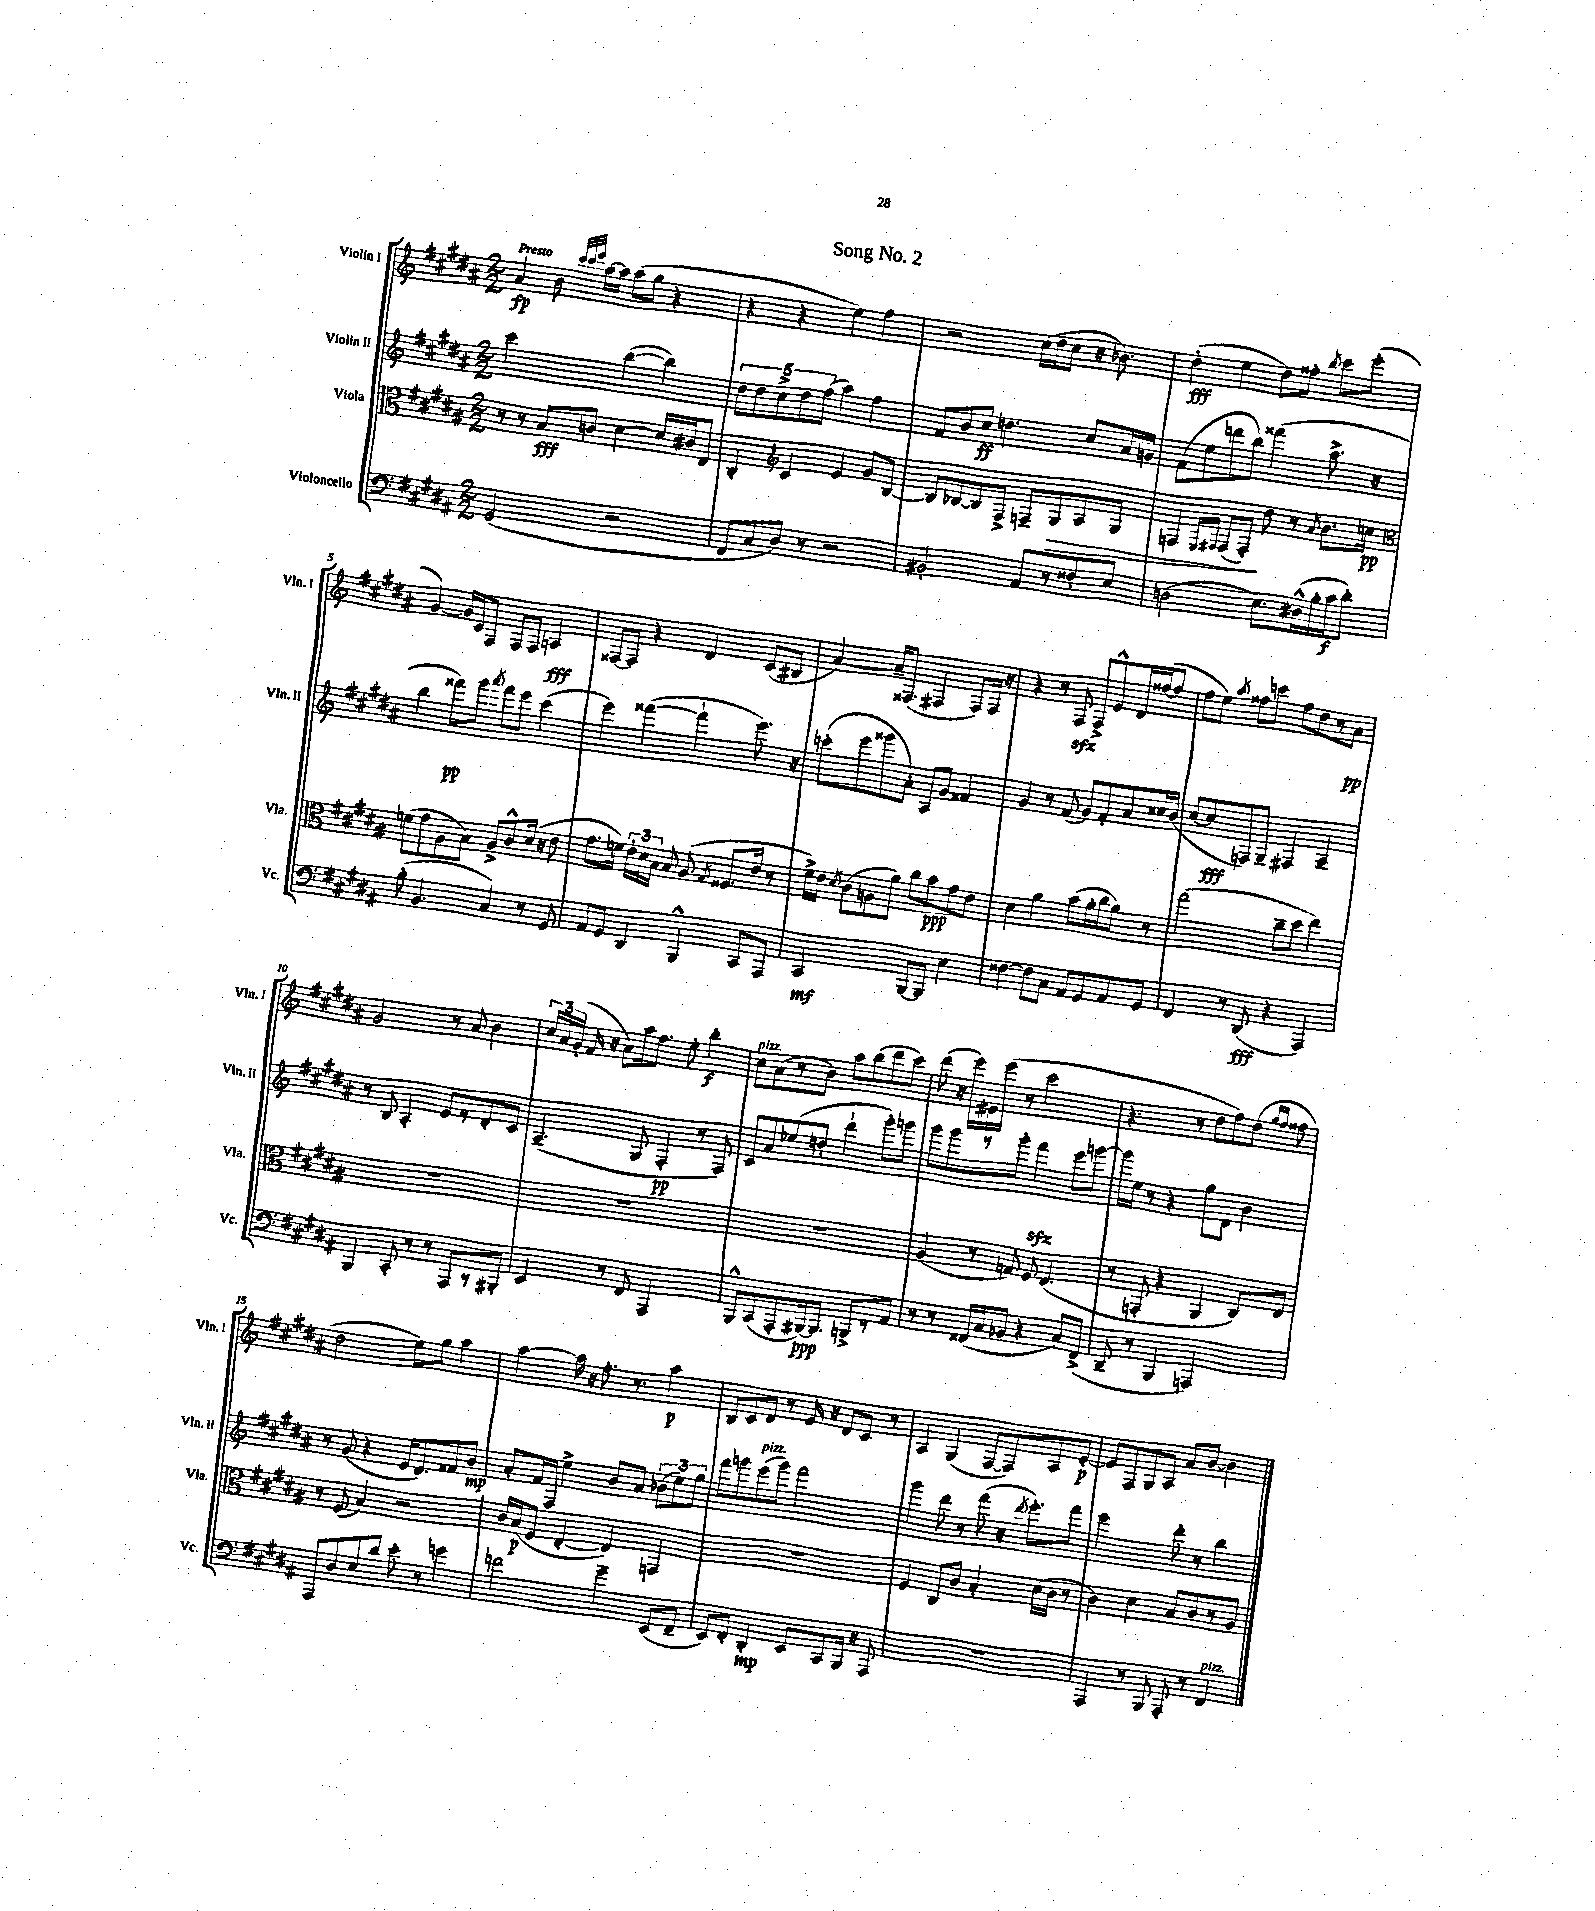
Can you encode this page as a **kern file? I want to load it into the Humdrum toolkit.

**kern	**dynam	**kern	**dynam	**kern	**dynam	**kern	**dynam
*part4	*part4	*part3	*part3	*part2	*part2	*part1	*part1
*staff4	*staff4	*staff3	*staff3	*staff2	*staff2	*staff1	*staff1
*I"Violoncello	*	*I"Viola	*	*I"Violin II	*	*I"Violin I	*
*I'Vc.	*	*I'Vla.	*	*I'Vln. II	*	*I'Vln. I	*
*clefF4	*	*clefC3	*	*clefG2	*	*clefG2	*
*k[f#c#g#d#a#]	*	*k[f#c#g#d#a#]	*	*k[f#c#g#d#a#]	*	*k[f#c#g#d#a#]	*
*M2/2	*	*M2/2	*	*M2/2	*	*M2/2	*
=1	=1	=1	=1	=1	=1	=1	=1
!	!	!	!	!	!	!LO:TX:a:B:t=Presto	!
(2GG#/	.	8r	.	2ccc#\	.	4a#/	fp
.	.	8r	.	.	.	.	.
.	.	8B/L	fff	.	.	8b\	.
.	.	.	.	.	.	32qqccc#/LLL	.
.	.	.	.	.	.	32qqccc#/	.
.	.	.	.	.	.	32qqeee/JJJ	.
.	.	8cn/J	.	.	.	[16aa#\LL	.
.	.	.	.	.	.	16aa#\JJ]	.
2r	.	[4d#\	.	([4bb\	.	(8aa#\L	.
.	.	.	.	.	.	8gg#\J	.
.	.	16d#/LL]	.	4bb\])	.	4r	.
.	.	16c#X/J	.	.	.	.	.
.	.	8E/J	.	.	.	.	.
=2	=2	=2	=2	=2	=2	=2	=2
8FF#/L	.	4C#'/	.	10dd#\L	.	4r	.
.	.	.	.	10dd#\	.	.	.
8C#/	.	.	.	.	.	.	.
.	.	.	.	10cc#^\	.	.	.
*	*	*clefG2	*	*	*	*	*
8D#/J)	.	4c#/	.	.	.	4r	.
.	.	.	.	10dd#\	.	.	.
8r	.	.	.	.	.	.	.
.	.	.	.	(10ff#\J	.	.	.
2r	.	4e/	.	4aa#\)	.	4ee\)	.
.	.	8g#/L	.	4ff#\	.	4ff#\	.
.	.	[8B/J	.	.	.	.	.
=3	=3	=3	=3	=3	=3	=3	=3
2BB#X'/	.	8B/L]	.	8f#/L	.	2r	.
.	.	[8B-X/	.	8b/	.	.	.
.	.	8B-/]	.	8cc#/J	ff	.	.
.	.	8F#^/J	.	4.ddn\	.	.	.
8AA#/L	.	8Fn~/L	.	.	.	(16cc#\LL	.
.	.	.	.	.	.	16dd#\J	.
!	!	!	!LO:HP:b	!	!	!	!
8r	.	8G#/	>	.	.	8cc#\J	.
8F##X'/	.	8A#/	.	8cc#/L	.	16r	.
.	.	.	.	.	.	8.b-X\)	.
8E/J	.	8G#/J	.	16a#/L	.	.	.
.	.	.	.	16gn/JJ	.	.	.
=4	=4	=4	=4	=4	=4	=4	=4
(2Dn\	.	4Fn/	.	(8f#\L	.	(4dd#'\	fff
.	.	.	.	8ee\	.	.	.
.	.	16qqE/LL	.	.	.	.	.
.	.	16qqF#X/JJ	.	.	.	.	.
.	.	(8F#/L	.	8dddn\	.	4ee\	.
.	.	8F#'/J)	.	8bb\J)	.	.	.
8.E\L)	.	8dd#\	]	(4fff##X\	.	8dd#\L)	.
.	.	8r	.	.	.	8ff##X'\J	.
(16D#X^^\L	.	.	.	.	.	.	.
.	.	8qa#/	.	.	.	8qbb/	.
16B'\	.	8.b\L	.	8.aa#^\	.	8ccc#\L	.
16c#\J	f	.	.	.	.	.	.
8d#'\J)	.	.	.	.	.	(8eee'\J	.
.	.	16ccn\Jk	pp	16r	.	.	.
!!LO:LB:g=z
=5	=5	=5	=5	=5	=5	=5	=5
*	*	*clefC3	*	*	*	*	*
(8B'\	.	(8fn\L	.	4bb\	.	[4g#/)	.
4.BB/	.	8g#\	.	.	.	.	.
.	.	8A#\	.	8fff##X\L)	pp	16g#/LL]	.
.	.	.	.	.	.	16c#/J	.
.	.	8B\J)	.	8ggg#\J	.	8F#/J	.
.	.	.	.	8qaaa#/	.	.	.
4C#/)	.	8A#^/L	.	8fff##\L	.	8F#/L	.
.	.	8c#^^/	.	8eee\J	.	8F#/J	.
8r	.	(16d#/Jk	.	(4ccc#\	.	4An/	fff
.	.	16r	.	.	.	.	.
8GG#/	.	8e\	.	.	.	.	.
=6	=6	=6	=6	=6	=6	=6	=6
8AA#/L	.	8.g#\L	.	4eee\)	.	[8F##X/L	.
8GG#/J	.	.	.	.	.	8F##/J]	.
.	.	16fn\Jk)	.	.	.	.	.
4DD#/	.	24e'\LL	.	([4fff##X\	.	4r	.
.	.	24d#\	.	.	.	.	.
.	.	24B\JJ	.	.	.	.	.
.	.	8B/	.	.	.	.	.
4BBB^^/	.	(8A#/	.	4fff##`\]	.	4d#/	.
.	.	8qG#/	.	.	.	.	.
.	.	8.F##X/L	.	.	.	.	.
8CC#/L	.	.	.	8.eee\)	.	(8c#/L	.
.	.	16e/Jk	.	.	.	.	.
8AAA#/J	.	8r	.	.	.	8B#X/J	.
.	.	.	.	16r	.	.	.
=7	=7	=7	=7	=7	=7	=7	=7
2CC#/	mf	16f#^\LL)	.	(8cccn'\L	.	[4a#/)	.
.	.	16e\JJ	.	.	.	.	.
.	.	8qd#/	.	.	.	.	.
.	.	(8c#\L	.	8eee\	.	.	.
.	.	8An\	.	8ggg##X\	.	16a#~/KL]	.
.	.	.	.	.	.	(8.F##X/J	.
.	.	8a#\J)	.	8a#'\J)	.	.	.
[8BBB/L	.	8cc#\L	.	8A#/L	.	4F#X/	.
8BBB/J]	.	8b\	ppp	8g#/J	.	.	.
4E\	.	8g#\	.	4f##X/	.	8F#/L)	.
.	.	8e\J	.	.	.	16F#/Jk	.
.	.	.	.	.	.	16r	.
=8	=8	=8	=8	=8	=8	=8	=8
[4F##X\	.	4d#\	.	4g#/	.	4r	.
8F##\L]	.	4a#\	.	8r	.	8r	.
8C#\J	.	.	.	(8f#/	.	8F#zz/	.
8AA#/L	.	(8b\L	.	8g#/L)	.	8F#^/L	.
8GG#/	.	16a#'\L	.	8f#'/	.	8e^^/	.
.	.	16cc#\J	.	.	.	.	.
8AA#/	.	8a#\J)	.	8a#/	.	16d#/L	.
.	.	.	.	.	.	([16ff##X/J	.
8GG#/J	.	8r	.	16cc##X/L	.	8ff##/J]	.
.	.	.	.	(16b/JJ	.	.	.
=9	=9	=9	=9	=9	=9	=9	=9
4FF#/	.	(2gg#\	.	[8cc#/L	.	8ff#\L	.
.	.	.	.	8cc#/]	fff	8ee\J)	.
.	.	.	.	.	.	8qaa#/	.
8r	.	.	.	8Fn/)	.	8ff##X\L	.
(8DD#/	fff	.	.	8G#~/J	.	8cccn\J	.
4r	.	8cc#~\L	.	4F#X/	.	8ff##\L	.
.	.	8dd#\J	.	.	.	8dd#\	.
4AAA#/)	.	4ee\)	.	4A#~/	.	8r	.
.	.	.	.	.	.	8a#\J	pp
!!LO:LB:g=z
=10	=10	=10	=10	=10	=10	=10	=10
4BBB/	.	1r	.	8r	.	2g#/	.
.	.	.	.	8B/	.	.	.
8CC#'/	.	.	.	4A#'/	.	.	.
8r	.	.	.	.	.	.	.
8r	.	.	.	8e/L	.	8r	.
8AAA#/L	.	.	.	8r	.	8a#/	.
8r	.	.	.	8d#'/	.	4b\	.
8BBB#X'/J	.	.	.	8c#/J	.	.	.
=11	=11	=11	=11	=11	=11	=11	=11
4EE/	.	1r	.	(4.A#~/	.	24cc#/LL	.
.	.	.	.	.	.	24a#/	.
.	.	.	.	.	.	(24g#'/JJ	.
.	.	.	.	.	.	16f#/	.
.	.	.	.	.	.	16r	.
8r	.	.	.	.	.	8a#\L)	.
8FF#/	.	.	.	8G#/	.	16aa#\k	.
.	.	.	.	.	.	8.ff#\J	.
2AAA#/	.	.	.	4F#'/	pp	.	.
.	.	.	.	.	.	8ee'\	.
.	.	.	.	8r	.	4bb'\	f
.	.	.	.	8F#/)	.	.	.
=12	=12	=12	=12	=12	=12	=12	=12
!	!	!	!	!	!	!LO:TX:a:i:t=pizz.	!
8BBB^^/L	.	1r	.	8c#/L	.	8cc#\L	.
(8CC#/	.	.	.	8a#/	.	(8a#\	.
8AAA#'/	.	.	.	(8ee-X/	.	8r	.
[16BBB#X/k)	ppp	.	.	8ddn'/J	.	8b\J)	.
8.BBB#/J]	.	.	.	.	.	.	.
.	.	.	.	4ddd#`\	.	8aa#\L	.
8BBBn^/L	.	.	.	.	.	(8bb\	.
8r	.	.	.	8ggg#'\L)	.	8ddd#\	.
8AA#/J	.	.	.	8gggn\J	.	8ccc#\J)	.
=13	=13	=13	=13	=13	=13	=13	=13
8r	.	(4A#/	.	8ggg#\L	.	(8ddd#\	.
8r	.	.	.	8ggg#\	.	16r	.
.	.	.	.	.	.	16eee\LL)	.
(16FF##X/LL	.	8r	.	8r	.	16e#X\	.
16C#/J	.	.	.	.	.	(16eee\JJ	.
8BB-X/J	.	8Gn/)	.	8ggg#'\J	.	8r	.
4r	.	8F#/	.	4fff#zz\	.	2ccc#\	.
.	.	(4.E/	.	.	.	.	.
8C#/L)	.	.	.	8eee\L	.	.	.
(8FF##^/J	.	.	.	[8gggn\J	.	.	.
=14	=14	=14	=14	=14	=14	=14	=14
8DD#~/	.	8r	.	16ggg\LL]	.	4.r	.
.	.	.	.	16ee\JJ	.	.	.
8r	.	8GGn'/	.	8r	.	.	.
4BBB/	.	4r	.	4r	.	.	.
.	.	.	.	.	.	8r	.
2AAAn/)	.	4AA#/	.	8gg#\L	.	8dd#\L	.
.	.	.	.	8d#\J	.	8ff#\)	.
.	.	8C#/L)	.	4b\	.	(8dd#\J	.
.	.	.	.	.	.	16qqgg#/LL	.
.	.	.	.	.	.	16qqff#/JJ	.
.	.	8E/J	.	.	.	8ff##X\	.
!!LO:LB:g=z
=15	=15	=15	=15	=15	=15	=15	=15
8AAA#/L	.	8r	.	8r	.	2dd#\	.
8D#/	.	(8F#/	.	(8g#/	.	.	.
8E/	.	4B/)	.	4r	.	.	.
8d#/J	.	.	.	.	.	.	.
8e'\	.	2r	.	16e/KL	.	8ee\L)	.
.	.	.	.	8.d#/)	.	.	.
8r	.	.	.	.	.	8gg#\J	.
4gn\	.	.	.	8f##X/	.	4aa#\	.
.	.	.	.	8b/J	mp	.	.
=16	=16	=16	=16	=16	=16	=16	=16
2fn\	.	16c#/LL	.	8a#'/L	.	[4aa#\	.
.	.	(16B/J	p	.	.	.	.
.	.	8F#/J	.	16f#/L	.	.	.
.	.	.	.	16F#/JJ	.	.	.
.	.	[4E'/	.	4ee^\	.	16aa#\]	.
.	.	.	.	.	.	16r	.
.	.	.	.	.	.	8.ff#'\	.
4g#~\	.	4E/])	.	8b/L	.	.	.
.	.	.	.	.	.	8.r	.
.	.	.	.	8a#/J	.	.	.
(8EE/L	.	4GGn/	.	(12b-X\L	.	4aa#\	p
.	.	.	.	12ee\)	.	.	.
8FF#~/J	.	.	.	.	.	.	.
.	.	.	.	12gg#\J	.	.	.
=17	=17	=17	=17	=17	=17	=17	=17
8EE/L)	.	1r	.	8fff#\L	.	8B/L	.
8FF#'/J	.	.	.	8gggn\	.	8c#/	.
!	!	!	!	!LO:TX:a:i:t=pizz.	!	!	!
4DD#'/	mp	.	.	(8eee\	.	8d#/J	.
.	.	.	.	8ggg\J)	.	8r	.
8EE/L	.	.	.	2fff#\	.	16e/	.
.	.	.	.	.	.	16r	.
8CC#/	.	.	.	.	.	8d#/L	.
16BBB/Jk	.	.	.	.	.	8c#/J	.
16r	.	.	.	.	.	.	.
8AAA#/	.	.	.	.	.	8r	.
=18	=18	=18	=18	=18	=18	=18	=18
1r	.	4F#/	.	4ggg#\	.	4A#/	.
.	.	8C#/L	.	8ddd#\	.	(4G#/	.
.	.	8c#/J	.	8r	.	.	.
.	.	4B'/	.	(8fff#\	.	[8F#/L	.
.	.	.	.	16r	.	8F#/])	.
.	.	.	.	8qddd#/	.	.	.
.	.	.	.	8.eee'\L)	.	.	.
.	.	(16d#\LL	.	.	.	8A#/	.
.	.	16c#\JJ	.	.	.	.	.
.	.	8r	.	8fff#\J	.	[8e'/J	p
=19	=19	=19	=19	=19	=19	=19	=19
4AAA#/	.	4c#\)	.	2eee\	.	8e/L]	.
.	.	.	.	.	.	8F#/	.
8r	.	4d#\	.	.	.	8G#/	.
8BBB/	.	.	.	.	.	8A#/J	.
8AAA#'/	.	8B/L	.	8ddd#'\	.	8a#/L	.
8r	.	8c#/	.	8r	.	[8b/J	.
!LO:TX:a:i:t=pizz.	!	!	!	!	!	!	!
4FF#/	.	8r	.	4bb\	.	4b\]	.
.	.	8A#/J	.	.	.	.	.
==	==	==	==	==	==	==	==
*-	*-	*-	*-	*-	*-	*-	*-
